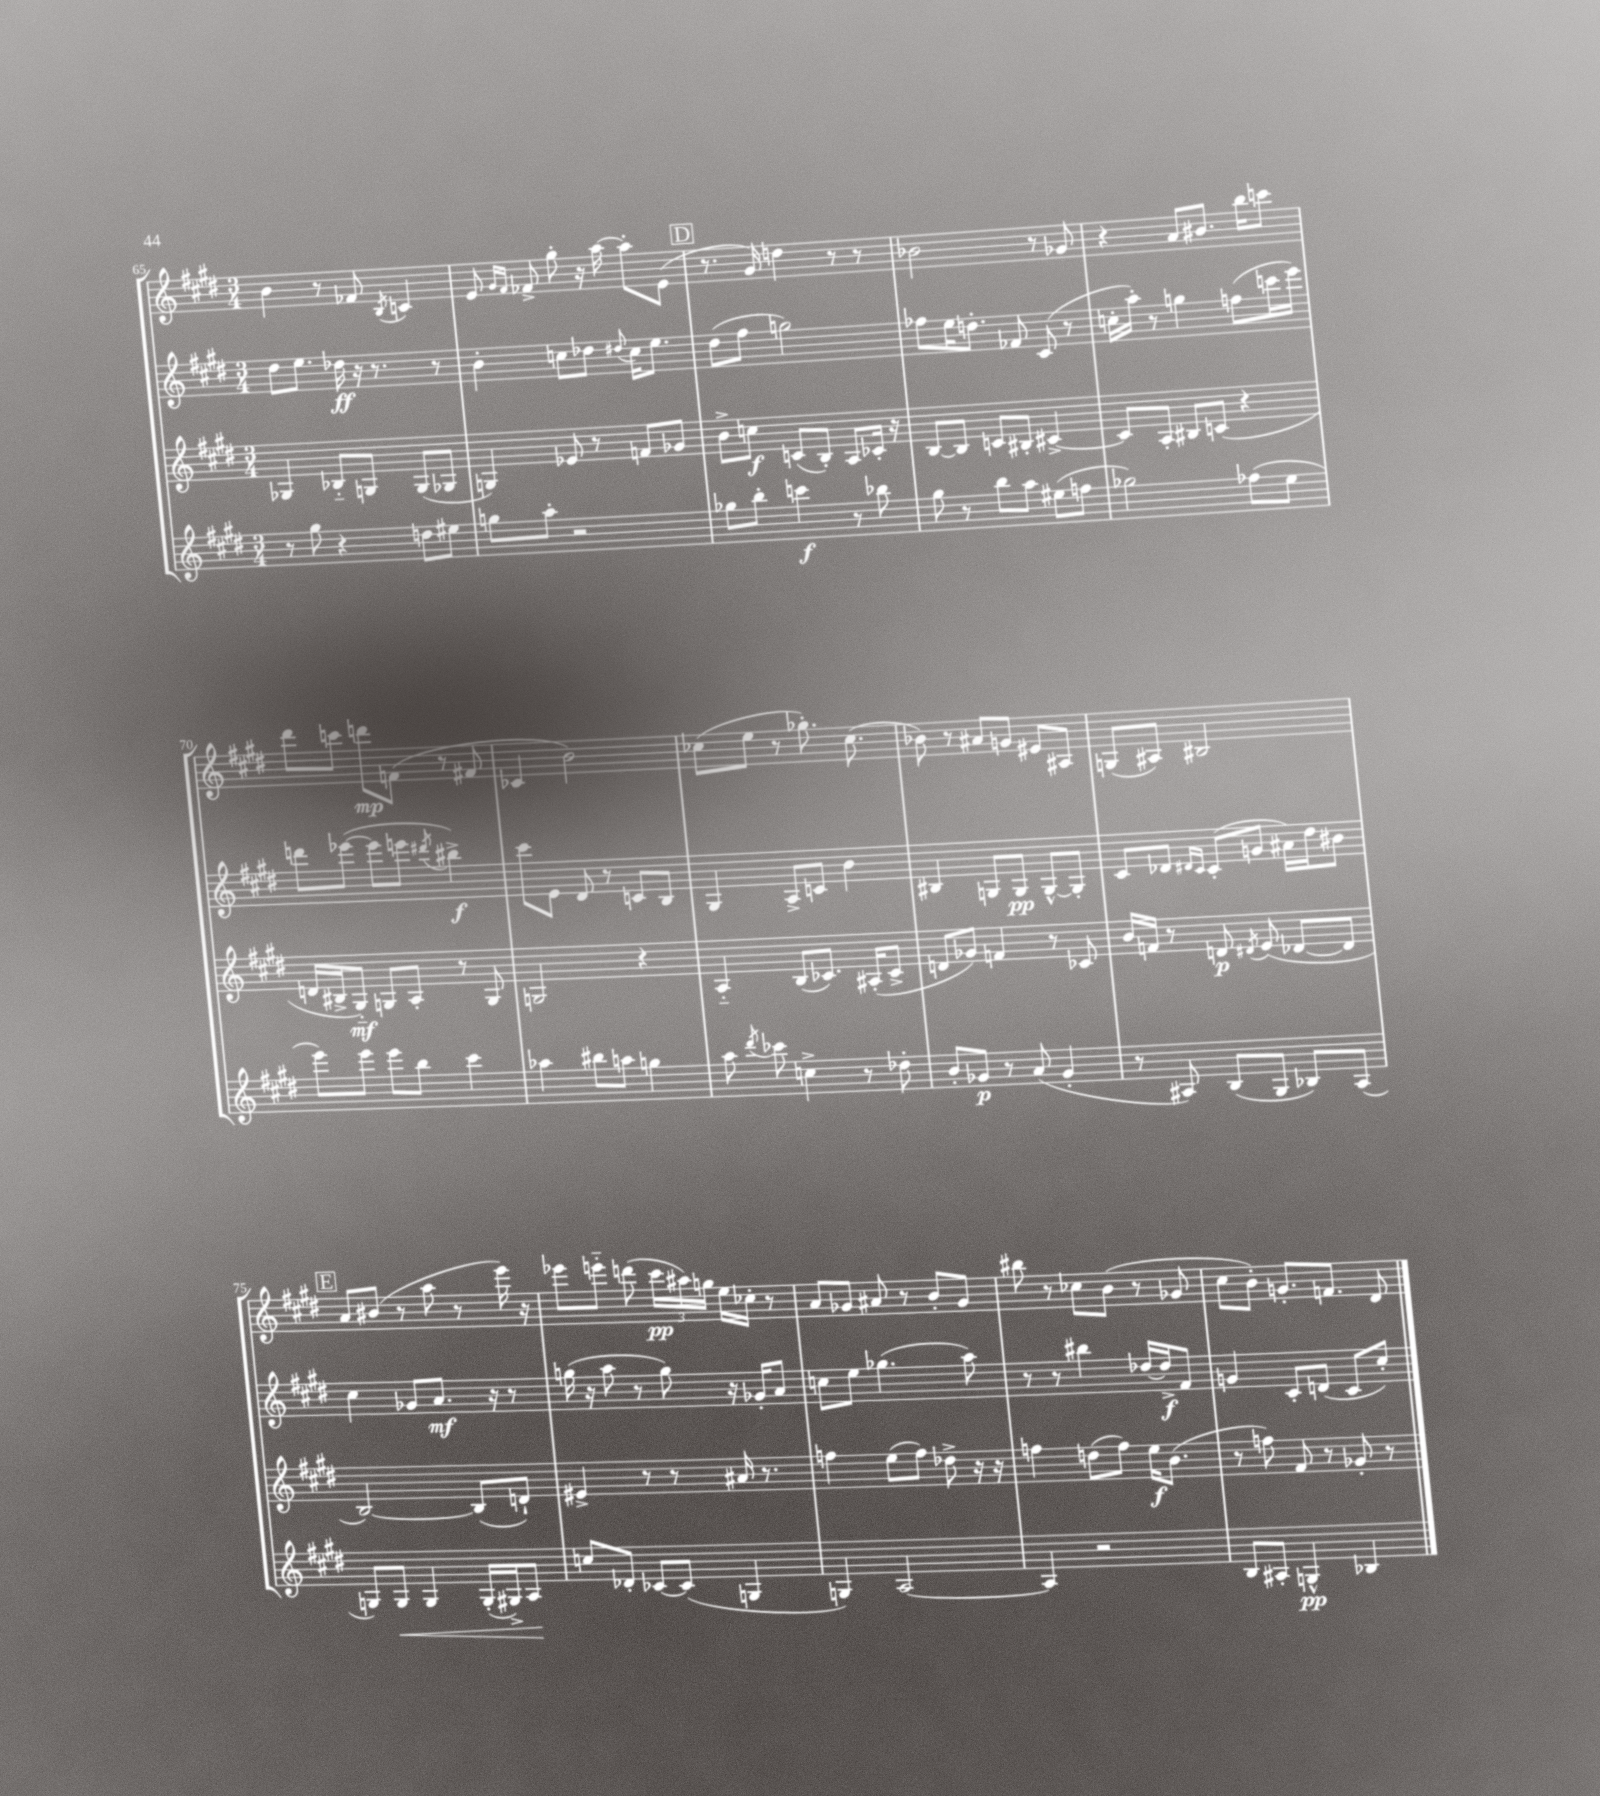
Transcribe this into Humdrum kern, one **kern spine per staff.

**kern	**dynam	**kern	**dynam	**kern	**dynam	**kern	**dynam
*part4	*part4	*part3	*part3	*part2	*part2	*part1	*part1
*staff4	*staff4	*staff3	*staff3	*staff2	*staff2	*staff1	*staff1
*clefG2	*	*clefG2	*	*clefG2	*	*clefG2	*
*k[f#c#g#d#]	*	*k[f#c#g#d#]	*	*k[f#c#g#d#]	*	*k[f#c#g#d#]	*
*M3/4	*	*M3/4	*	*M3/4	*	*M3/4	*
=65	=65	=65	=65	=65	=65	=65	=65
8r	.	4G-X/	.	8dd#\L	.	4b\	.
8gg#\	.	.	.	8.ee\J	.	.	.
4r	.	8B-X/L	.	.	.	8r	.
.	.	.	.	16dd-X\	ff	.	.
.	.	8Gn/J	.	16r	.	8f-X/	.
.	.	.	.	8.r	.	.	.
.	.	.	.	.	.	8qB/	.
8ddn\L	.	(8G/L	.	.	.	4cn/	.
8ee#X\J	.	8G-X/J	.	8r	.	.	.
=66	=66	=66	=66	=66	=66	=66	=66
8ggn\L	.	4Gn/)	.	4b'\	.	8e/	.
.	.	.	.	.	.	16qqg#/LL	.
.	.	.	.	.	.	16qqf#/JJ	.
8aa'\J	.	.	.	.	.	8f-X^/	.
2r	.	8e-X/	.	8ccn\L	.	8gg#'\	.
.	.	8r	.	8dd-X\J	.	16r	.
.	.	.	.	.	.	[16aa\	.
.	.	.	.	8qqdd#X/	.	.	.
.	.	8fn/L	.	16cc\KL	.	8aa'\L]	.
.	.	.	.	8.ee\J	.	.	.
.	.	8g-X/J	.	.	.	(8e\J	.
!!LO:REH:place=s1:t=D
=67	=67	=67	=67	=67	=67	=67	=67
8gg-X\L	.	8b^\L	.	(8dd#\L	.	8.r	.
8bb'\J	.	8ccn\J	f	8ff#\J	.	.	.
.	.	.	.	.	.	16g#/)	.
4cccn\	f	(8cn/L	.	2ggn\)	.	4ddn\	.
.	.	8B'/J)	.	.	.	.	.
8r	.	8A/L	.	.	.	8r	.
8bb-X\	.	16c-X'/Jk	.	.	.	8r	.
.	.	16r	.	.	.	.	.
=68	=68	=68	=68	=68	=68	=68	=68
8gg#\	.	[8B/L	.	8ff-X\L	.	2b-X\	.
8r	.	8B/J]	.	16ee\K	.	.	.
.	.	.	.	8.ddn'\J	.	.	.
8bb\L	.	8cn/L	.	.	.	.	.
8aa\J	.	8B#X'/J	.	8f-X/	.	.	.
(8ee#X\L	.	[4c#X^/	.	(8c#/	.	8r	.
8ffn\J	.	.	.	8r	.	8g-X/	.
=69	=69	=69	=69	=69	=69	=69	=69
2gg-X\)	.	8c#/L]	.	16ccn'\LL	.	4r	.
.	.	.	.	16aa'\JJ)	.	.	.
.	.	8A'/J	.	8r	.	.	.
.	.	8B#X/L	.	4ggn\	.	8a/L	.
.	.	(8cn/J	.	.	.	8.b#X/J	.
(8ff-X\L	.	4r	.	(8ffn\L	.	.	.
.	.	.	.	.	.	16bb\KL	.
8ee\J	.	.	.	16cccn\L	.	8cccn\J	.
.	.	.	.	16eee\JJ)	.	.	.
!!LO:LB:g=z
=70	=70	=70	=70	=70	=70	=70	=70
8eee\L)	.	16dn/LL	.	8dddn\L	.	8ddd#\L	.
.	.	16B#X^/J	.	.	.	.	.
8eee\J	.	8G#/J)	mf	([8eee-X\J	.	8cccn\J	.
8eee\L	.	8Gn/L	.	8eee-\L]	.	8dddn\L	mp
8bb\J	.	8A'/J	.	8eeen\J	.	(8fn\J	.
.	.	.	.	8qddd#X/	.	.	.
4ccc#\	.	8r	.	4bb#X^\)	f	8r	.
.	.	8G/	.	.	.	8f#X/	.
=71	=71	=71	=71	=71	=71	=71	=71
4aa-X\	.	2Gn/	.	8ccc#\L	.	4c-X/	.
.	.	.	.	8e\J	.	.	.
8bb#X\L	.	.	.	8d#/	.	2b\)	.
8aan\J	.	.	.	8r	.	.	.
4ggn\	.	4r	.	8cn/L	.	.	.
.	.	.	.	8B/J	.	.	.
=72	=72	=72	=72	=72	=72	=72	=72
8aa\	.	4A/	.	4G#/	.	(8cc-X\L	.
8qddd#/	.	.	.	.	.	.	.
8ccc-X\	.	.	.	.	.	8ee\J	.
4ccn^\	.	(8B/L	.	8A^/L	.	8r	.
.	.	8.c-X/J)	.	8cn/J	.	8.gg-X'\)	.
8r	.	.	.	4b\	.	.	.
.	.	(16A#X'/KL	.	.	.	(8.cc-\	.
8dd-X'\	.	8c-^/J	.	.	.	.	.
=73	=73	=73	=73	=73	=73	=73	=73
8b'/L	.	8dn/L	.	4B#X/	.	8b-X\)	.
8g-X/J	p	8g-X/J)	.	.	.	8r	.
8r	.	4fn/	.	8Gn/L	.	8a#X/L	.
(8a/	.	.	.	8G/J	pp	8gn/J	.
4g-'/	.	8r	.	[8G^^/L	.	8e#X/L	.
.	.	8c-X/	.	8G'/J]	.	8A#X/J	.
=74	=74	=74	=74	=74	=74	=74	=74
8r	.	16b/LL	.	8c#/L	.	(8Gn/L	.
.	.	16fn/JJ	.	.	.	.	.
8A#X/)	.	8r	.	8d-X/J	.	8A#X/J)	.
.	.	.	.	16qqd#X/LL	.	.	.
.	.	.	.	16qqc#/JJ	.	.	.
(8B/L	.	8dn/	p	(8c#'/L	.	2B#X/	.
.	.	8qd#X/	.	.	.	.	.
8G#/J	.	(8e/	.	8gn/J	.	.	.
8B-X/L)	.	[8d-X/L	.	16a#X\LL)	.	.	.
.	.	.	.	16dd#\J	.	.	.
(8A#/J	.	8d-/J]	.	8b#X\J	.	.	.
!!LO:LB:g=z
!!LO:REH:place=s1:t=E
=75	=75	=75	=75	=75	=75	=75	=75
8Gn/L)	.	[2B/)	.	4cc#\	.	8a/L	.
!	!LO:HP:b	!	!	!	!	!	!
8G/J	<	.	.	.	.	(8b#X/J	.
4G/	.	.	.	8g-X/L	.	8r	.
.	.	.	.	8.a/J	mf	8aa\	.
(16G'/LL	.	(8B/L]	.	.	.	8r	.
16G#X^/J)	.	.	.	16r	.	.	.
8A/J	.	8dn`/J)	.	8r	.	16eee\)	.
.	.	.	.	.	.	16r	.
.	[	.	.	.	.	.	.
=76	=76	=76	=76	=76	=76	=76	=76
8ccn/L	.	4e#X^/	.	(16ggn\	.	8eee-X\L	.
.	.	.	.	16r	.	.	.
8d-X'/J	.	.	.	8aa\	.	8eeen\J	.
[8c-X/L	.	8r	.	8r	.	(8dddn\	.
(8c-/J]	.	8r	.	8gg\)	.	24ccc#\LL	pp
.	.	.	.	.	.	24aa#X\)	.
.	.	.	.	.	.	24ggn\JJ	.
4Gn/	.	16a#X/	.	16r	.	16ee\LL	.
.	.	8.r	.	16g-X'/KL	.	16cc-X'\JJ	.
.	.	.	.	8a/J	.	8r	.
=77	=77	=77	=77	=77	=77	=77	=77
4Gn/)	.	4ffn\	.	8ccn\L	.	8a/L	.
.	.	.	.	8ee\J	.	8g-X/J	.
[2A/	.	(8ee\L	.	(4.gg-X\	.	8a#X/	.
.	.	8ff\J)	.	.	.	8r	.
.	.	8dd-X^\	.	.	.	8b'/L	.
.	.	16r	.	8aa\)	.	8g-/J	.
.	.	16r	.	.	.	.	.
=78	=78	=78	=78	=78	=78	=78	=78
4A/]	.	4ffn\	.	8r	.	8bb#X\	.
.	.	.	.	8r	.	8r	.
2r	.	(8ddn\L	.	4bb#X\	.	8cc-X\L	.
.	.	8ff\J)	.	.	.	(8b\J	.
.	.	16ee\KL	f	[16dd-X/LL	.	8r	.
.	.	(8.b\J	.	16dd-^/J]	f	.	.
.	.	.	.	8f#/J	.	8g-X/	.
=79	=79	=79	=79	=79	=79	=79	=79
8B/L	.	8r	.	4gn/	.	8cc#\L	.
8A#X'/J	.	8ffn\)	.	.	.	8b'\J)	.
4Gn^^/	pp	8f#/	.	8c#'/L	.	8.gn'/L	.
.	.	8r	.	(8dn/J	.	.	.
.	.	.	.	.	.	8.fn/J	.
4B-X/	.	8g-X'/	.	8c#/L	.	.	.
.	.	8r	.	8cc#'/J)	.	8d#/	.
==	==	==	==	==	==	==	==
*-	*-	*-	*-	*-	*-	*-	*-
